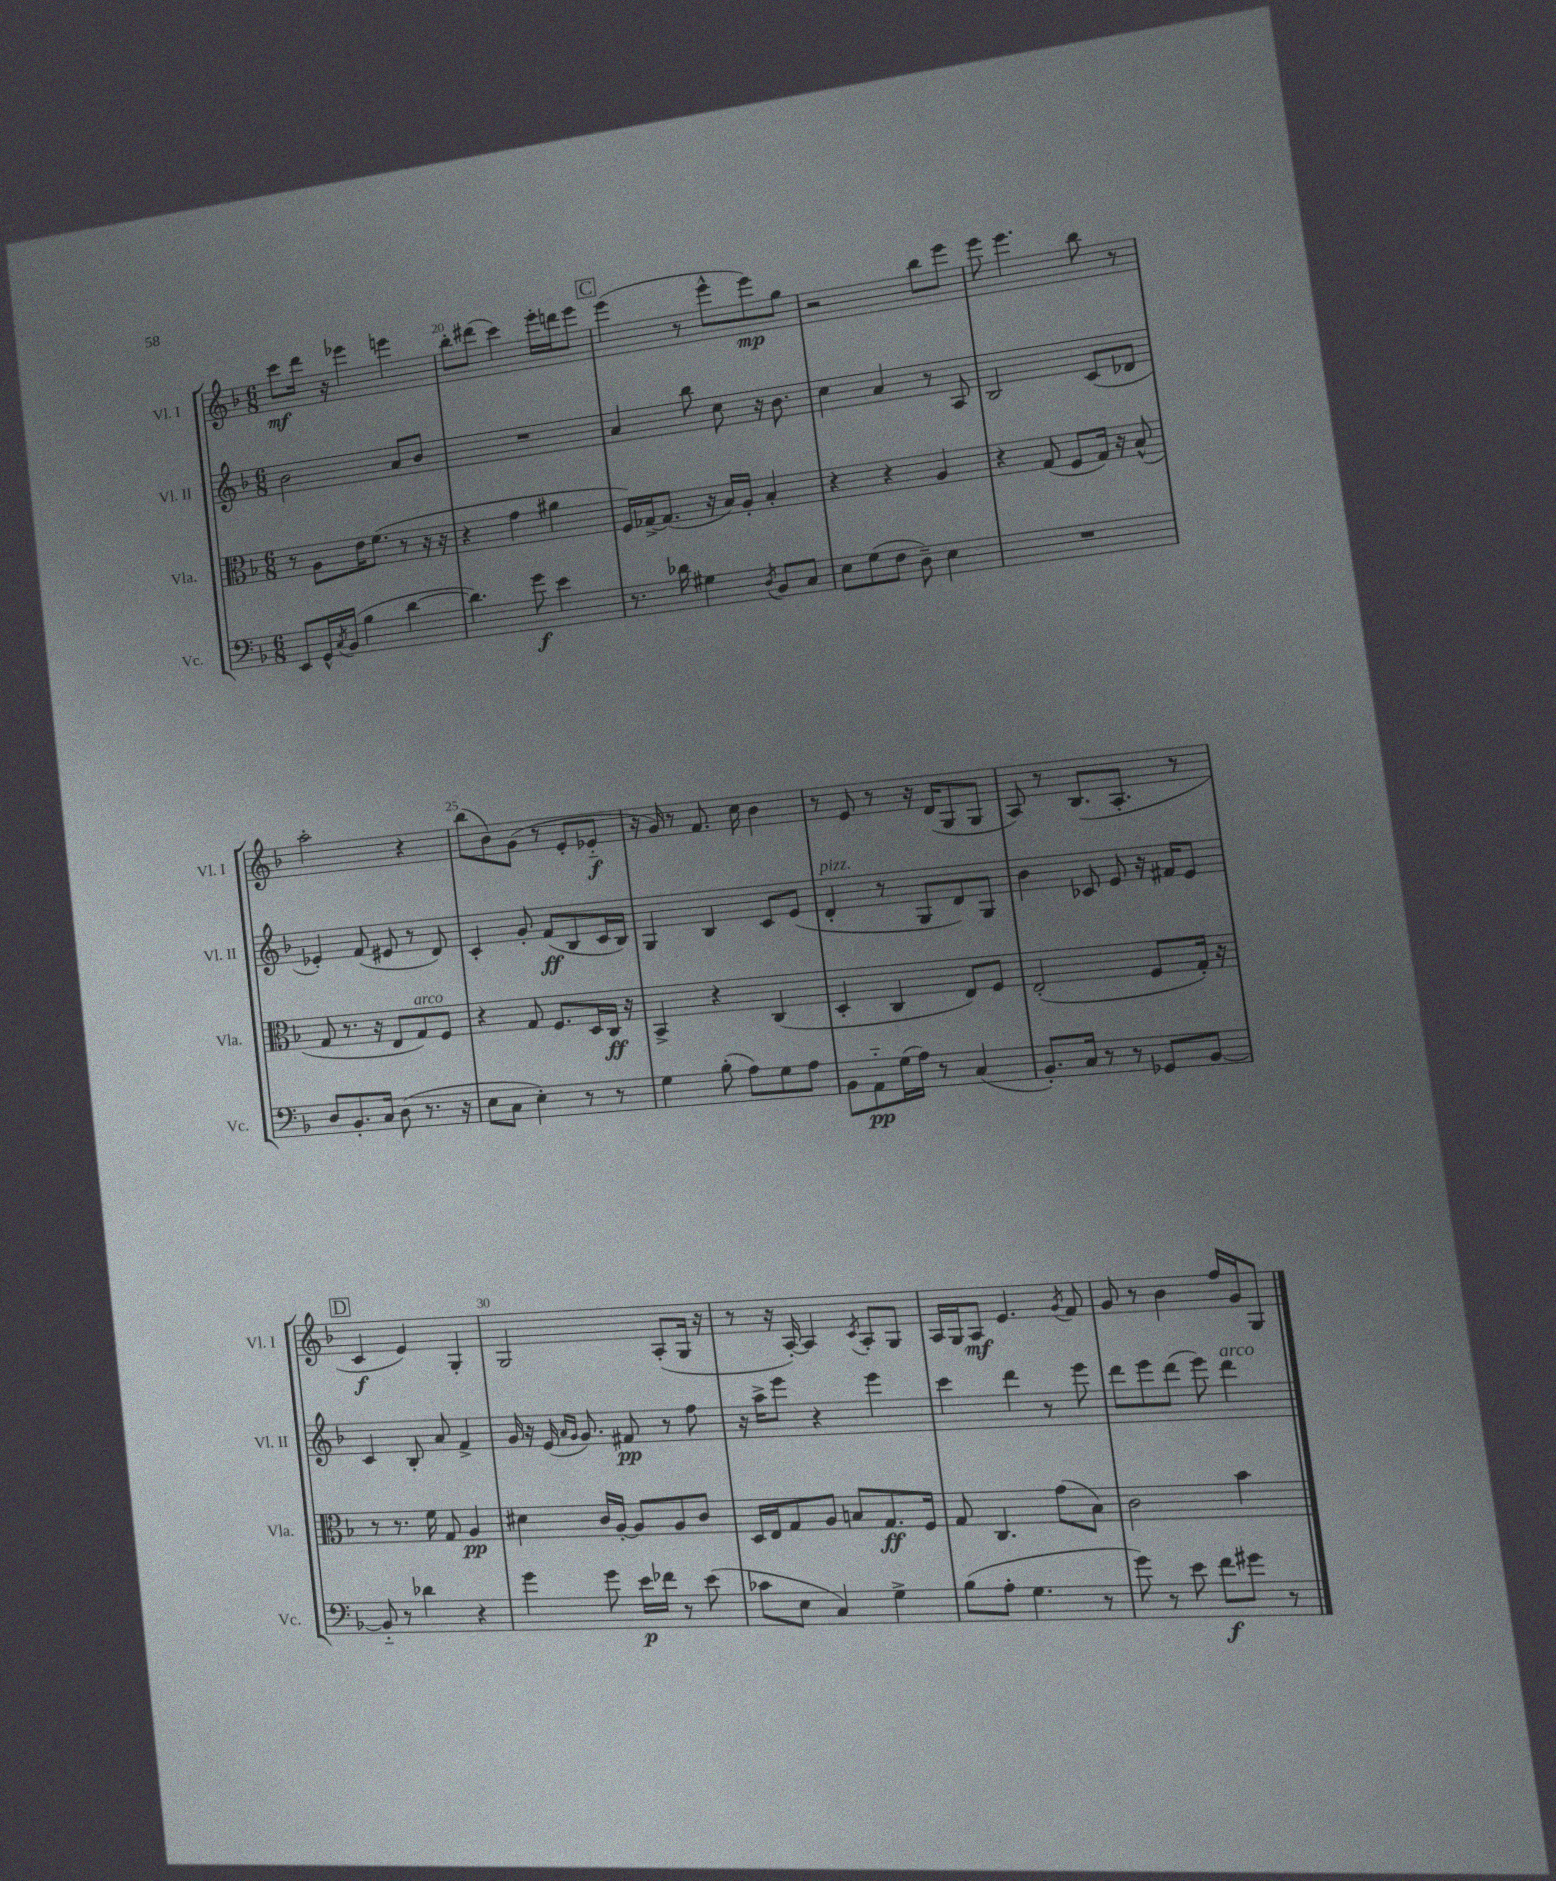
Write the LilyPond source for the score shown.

<<
\new StaffGroup <<
\new Staff = "s0" \with { instrumentName = "Vl. I" shortInstrumentName = "Vl. I" } {
    \clef treble \key f \major \numericTimeSignature \time 6/8
    c'''8\mf d'''16 r16 ees'''4 e'''4 |
    bes''8-. dis'''8( c'''4) e'''16-. d'''16 e'''8 |
    \mark \markup { \box "C" } e'''4( r8 e'''8-^ e'''8\mp) g''8 |
    r2 bes''8 e'''8 |
    e'''8 e'''4. bes''8 r8 |
    a''2-. r4 |
    bes''8( bes'8) g'8( r8 e'8-. ees'8-_\f |
    r16 g'16) r8 f'8. c''16 bes'4 |
    r8 e'8 r8 r16 d'16( g8 g8 |
    a8) r8 bes8.( a8.-. r8 |
    \mark \markup { \box "D" } c'4\f e'4) g4-. |
    g2 a8-.( g16 r16 |
    r8 r16 a16~-.) a4 \acciaccatura { c'8 } a8-. g8 |
    a16 g16 a8\mf e'4. \acciaccatura { g'8 } f'8 |
    g'8 r8 bes'4 f''16 g'16 g8 \bar "|." |
}
\new Staff = "s1" \with { instrumentName = "Vl. II" shortInstrumentName = "Vl. II" } {
    \clef treble \key f \major \numericTimeSignature \time 6/8
    bes'2 a'8 bes'8 |
    R2. |
    \mark \markup { \box "C" } a'4 bes''8 c''8 r16 bes'8. |
    c''4 a'4 r8 a8 |
    bes2 c'8( des'8 |
    ees'4-.) f'8( eis'8 r8 d'8) |
    c'4-. g'8-. f'8\ff( bes8 c'16 bes16) |
    g4 bes4 c'8 e'8( |
    d'4-.^\markup { \italic "pizz." } r8 g8 d'8) g8 |
    bes'4 ces'8 e'8 r16 fis'16 e'8 |
    \mark \markup { \box "D" } c'4 bes8-. a'8 f'4-> |
    g'16 r16 e'16( \grace { a'16 g'16 } g'8.) fis'8\pp r8 f''8 |
    r16 a''16-> e'''8 r4 e'''4 |
    c'''4 d'''4 r8 e'''8 |
    d'''8 e'''8 d'''8( e'''8) d'''4^\markup { \italic "arco" } \bar "|." |
}
\new Staff = "s2" \with { instrumentName = "Vla." shortInstrumentName = "Vla." } {
    \clef alto \key f \major \numericTimeSignature \time 6/8
    r8 a8 e'16 f'8.( r8 r16 r16 |
    r4 g'4 ais'4 |
    \mark \markup { \box "C" } f16) ges16~-> ges8.( r16 bes16) a16-. bes4-. |
    r4 r4 a4 |
    r4 g8( f8 g16) r16 bes8-^( |
    g8 r8. r16 e8 g8^\markup { \italic "arco" }) f8 |
    r4 g8 f8. d16 c16\ff r16 |
    bes,4-> r4 c4( |
    d4-. c4 e8) f8 |
    e2-.( f8 g16-.) r16 |
    \mark \markup { \box "D" } r8 r8. f'16 g8 a4\pp |
    dis'4 c'16 a16~-. a8 a8 c'8 |
    d16 e16 g8 a8 b8 g8.\ff f16 |
    g8 c4. g'8( bes8) |
    c'2 bes'4 \bar "|." |
}
\new Staff = "s3" \with { instrumentName = "Vc." shortInstrumentName = "Vc." } {
    \clef bass \key f \major \numericTimeSignature \time 6/8
    e,8 g,16-^ \acciaccatura { c8 } bes,16( bes4 d'4~ |
    d'4.) g'8\f e'4 |
    \mark \markup { \box "C" } r8. des'16 gis4 \acciaccatura { d8 } bes,8 c8 |
    e8 g8( f8 d8--) e4 |
    R2. |
    d8 bes,8.-. c16 d8( r8. r16 |
    e8 c8 e4-.) r8 r8 |
    g4 bes8-.( a8) g8 a8 |
    bes,8 a,8-_\pp g16( a16) r8 c4( |
    bes,8.-.) c16 r8 r8 ges,8 bes,8~ |
    \mark \markup { \box "D" } bes,8-_ r8 des'4 r4 |
    g'4 g'8 e'16\p fes'16 r8 e'8( |
    ces'8 e8 c4) g4-> |
    bes8( a8-. g4. r8 |
    g'8) r8 e'8 f'8\f gis'8 r8 \bar "|." |
}
>>
>>
\layout { \context { \Score currentBarNumber = #19 \override BarNumber.break-visibility = ##(#f #t #t) barNumberVisibility = #(every-nth-bar-number-visible 5) } }
